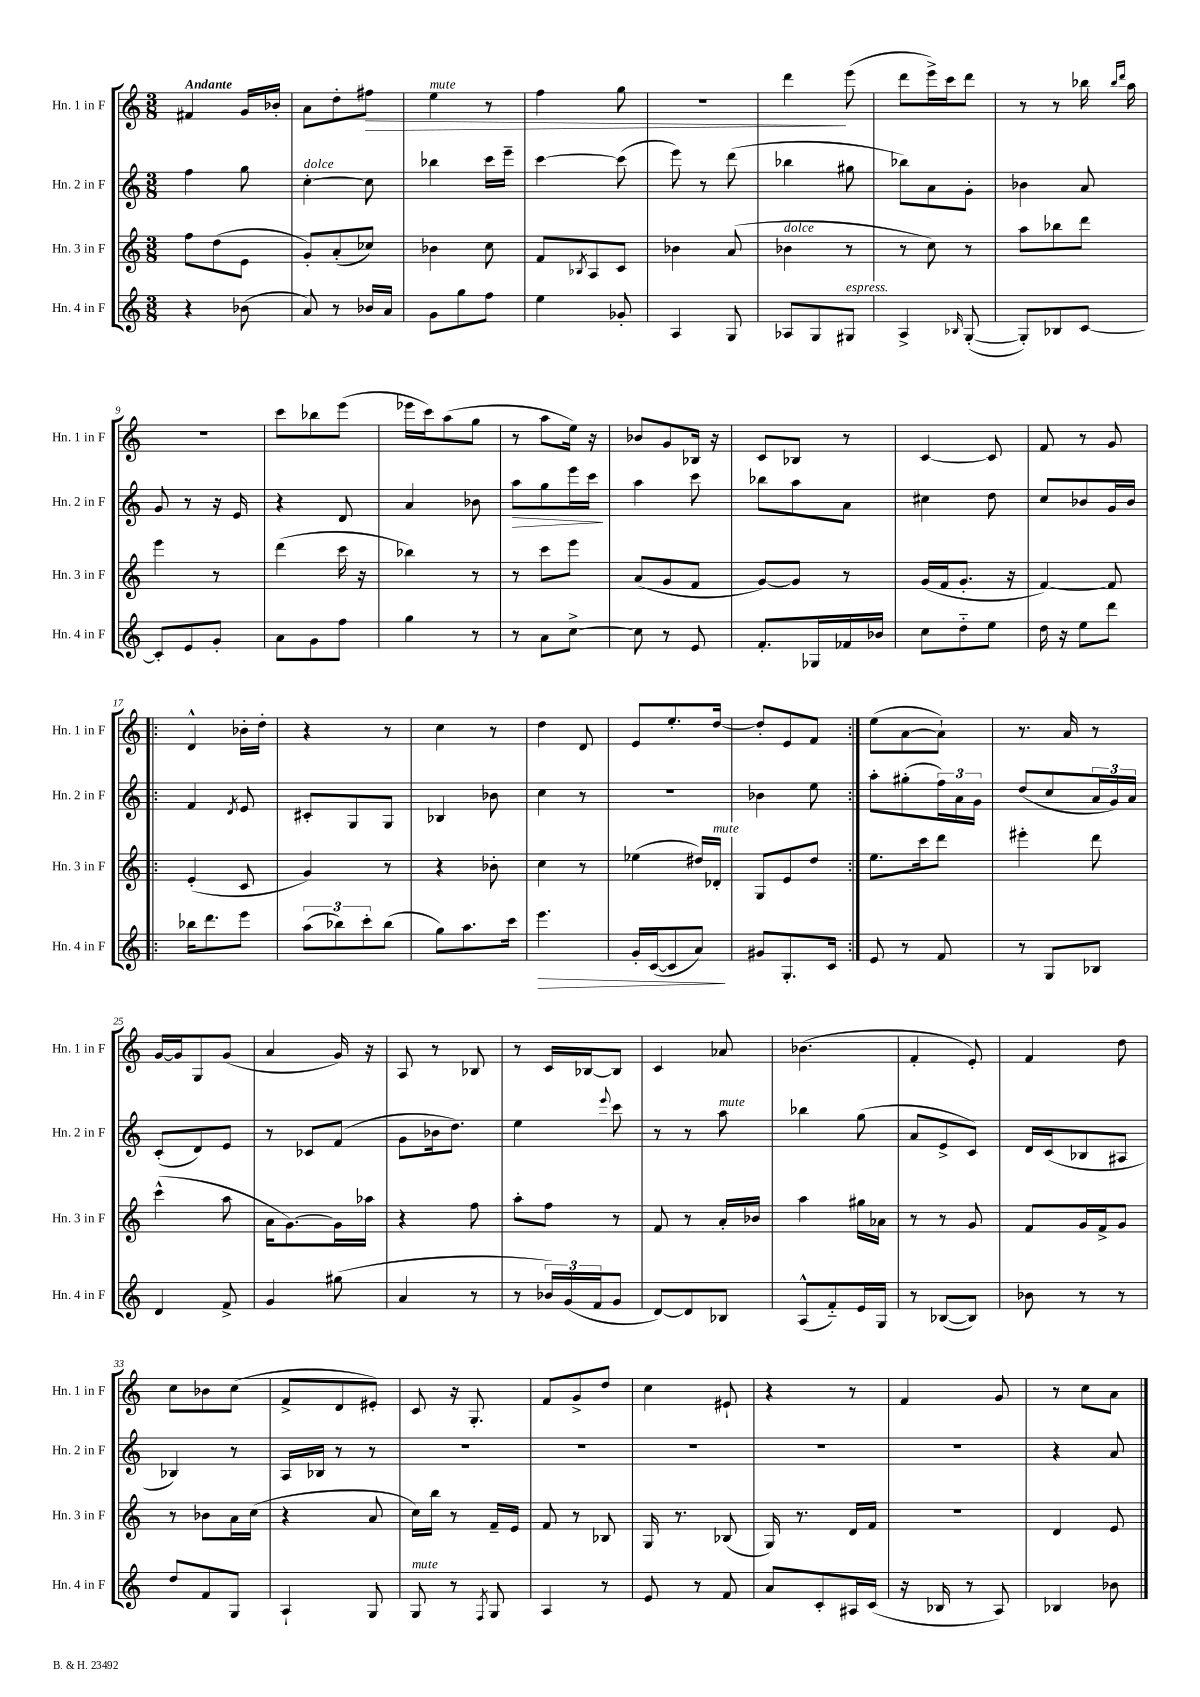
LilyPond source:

<<
\new StaffGroup <<
\new Staff = "s0" \with { instrumentName = "Hn. 1 in F" shortInstrumentName = "Hn. 1 in F" } {
    \clef treble \key c \major \numericTimeSignature \time 3/8 \tempo "Andante"
    fis'4 g'16 bes'16-. |
    a'8 d''8-. fis''8\> |
    e''4^\markup { \italic "mute" } r8 |
    f''4 g''8 |
    R4. |
    d'''4\! e'''8( |
    d'''8 e'''16->) c'''16 d'''8 |
    r8 r8 bes''16 \grace { bes''16 d'''16 } a''16 |
    R4. |
    c'''8 bes''8 e'''8( |
    ees'''16 c'''16) a''8( g''8 |
    r8 a''8 e''16) r16 |
    bes'8 g'8 bes16 r16 |
    c'8 bes8 r8 |
    c'4~ c'8 |
    f'8 r8 g'8 |
    \repeat volta 2 { d'4-^ bes'16-. d''16-. |
    r4 r8 |
    c''4 r8 |
    d''4 d'8 |
    e'8 e''8.-. d''16~ |
    d''8-. e'8 f'8 | }
    e''8( a'8~ a'8-!) |
    r8. a'16 r8 |
    g'16~ g'16 g8 g'8( |
    a'4 g'16) r16 |
    a8 r8 bes8 |
    r8 c'16 bes16~ bes8 |
    c'4 aes'8 |
    bes'4.( |
    f'4-. e'8-.) |
    f'4 d''8 |
    c''8 bes'8 c''8( |
    f'8-> d'8 eis'8-.) |
    c'8 r16 g8.-. |
    f'8 g'8-> d''8 |
    c''4 eis'8-! |
    r4 r8 |
    f'4 g'8 |
    r8 c''8 a'8 \bar "|." |
}
\new Staff = "s1" \with { instrumentName = "Hn. 2 in F" shortInstrumentName = "Hn. 2 in F" } {
    \clef treble \key c \major \numericTimeSignature \time 3/8
    f''4 g''8 |
    c''4~-.^\markup { \italic "dolce" } c''8 |
    bes''4 c'''16 e'''16-- |
    c'''4~ c'''8( |
    e'''8) r8 d'''8( |
    bes''4 gis''8 |
    bes''8) a'8 g'8-. |
    bes'4 a'8 |
    g'8 r8 r16 e'16 |
    r4 d'8 |
    a'4 bes'8 |
    a''8\> g''8 e'''16 c'''16\! |
    a''4 c'''8 |
    bes''8 a''8 a'8 |
    cis''4 d''8 |
    c''8 bes'8 g'16 bes'16 |
    \repeat volta 2 { f'4 \acciaccatura { d'8 } e'8 |
    cis'8-. g8 g8 |
    bes4 bes'8 |
    c''4 r8 |
    R4. |
    bes'4 e''8 | }
    a''8-. gis''8-.( \tuplet 3/2 { f''16) a'16 g'16 } |
    d''8( c''8 \tuplet 3/2 { a'16 g'16) a'16 } |
    c'8-.( d'8) e'8 |
    r8 ces'8 f'8( |
    g'8 bes'16 d''8.) |
    e''4 \appoggiatura { e'''8 } c'''8 |
    r8 r8 a''8^\markup { \italic "mute" } |
    bes''4 g''8( |
    a'8 e'8-> c'8) |
    d'16 c'16( bes8 ais8 |
    bes4) r8 |
    a16 bes16 r8 r8 |
    R4. |
    R4. |
    R4. |
    R4. |
    R4. |
    r4 a'8 \bar "|." |
}
\new Staff = "s2" \with { instrumentName = "Hn. 3 in F" shortInstrumentName = "Hn. 3 in F" } {
    \clef treble \key c \major \numericTimeSignature \time 3/8
    f''8 d''8( e'8 |
    g'8-.) a'8-.( ces''8) |
    bes'4 c''8 |
    f'8 \acciaccatura { bes8 } a8 c'8 |
    bes'4 a'8( |
    bes'4^\markup { \italic "dolce" } r8 |
    r8 c''8) r8 |
    a''8 bes''8 d'''8 |
    e'''4 r8 |
    d'''4( c'''16 r16 |
    bes''4) r8 |
    r8 c'''8 e'''8 |
    a'8( g'8 f'8 |
    g'8~) g'8 r8 |
    g'16( f'16 g'8.-. r16 |
    f'4~) f'8 |
    \repeat volta 2 { e'4-.( c'8 |
    g'4) r8 |
    r4 bes'8-. |
    c''4 r8 |
    ees''4( dis''16) des'16-.^\markup { \italic "mute" } |
    g8 e'8 d''8 | }
    e''8. c'''16 d'''8 |
    eis'''4-. d'''8 |
    c'''4-^( a''8 |
    a'16 g'8.~) g'16 aes''16 |
    r4 f''8 |
    a''8-. f''8 r8 |
    f'8 r8 a'16-. bes'16 |
    a''4 gis''16 aes'16 |
    r8 r8 g'8 |
    f'8 g'16 f'16-> g'8 |
    r8 bes'8 a'16 c''16( |
    r4 a'8 |
    c''16) b''16 r8 f'16-- e'16 |
    f'8 r8 bes8 |
    g16 r8. bes8( |
    g16) r8. d'16 f'16 |
    R4. |
    d'4 e'8 \bar "|." |
}
\new Staff = "s3" \with { instrumentName = "Hn. 4 in F" shortInstrumentName = "Hn. 4 in F" } {
    \clef treble \key c \major \numericTimeSignature \time 3/8
    r4 bes'8( |
    a'8) r8 bes'16 a'16 |
    g'8 g''8 f''8 |
    e''4 ges'8-. |
    a4 g8 |
    aes8 g8 gis8^\markup { \italic "espress." } |
    a4-> \grace { bes16 } g8~-.( |
    g8-.) bes8 c'8~ |
    c'8-. e'8 g'8-. |
    a'8 g'8 f''8 |
    g''4 r8 |
    r8 a'8 c''8~-> |
    c''8 r8 e'8 |
    f'8.-. ges16 fes'16 bes'16 |
    c''8 d''8-_ e''8 |
    d''16 r16 e''8 d'''8 |
    \repeat volta 2 { bes''16 d'''8. e'''8 |
    \tuplet 3/2 { a''8( bes''8) c'''8-. } bes''8( |
    g''8) a''8. c'''16 |
    e'''4.\> |
    g'16-. c'16~( c'8 a'8\!) |
    gis'8 g8.-. c'16 | }
    e'8 r8 f'8 |
    r8 g8 bes8 |
    d'4 f'8-> |
    g'4 gis''8( |
    a'4 r8 |
    r8 \tuplet 3/2 { bes'16) g'16( f'16 } g'8 |
    d'8~) d'8 bes8 |
    a8-^( f'8-_) e'16 g16 |
    r8 bes8~( bes8) |
    bes'8 r8 r8 |
    d''8 f'8 g8 |
    a4-! g8 |
    g8^\markup { \italic "mute" } r8 \acciaccatura { f8 } g8 |
    a4 r8 |
    e'8 r8 f'8 |
    a'8 c'8-. ais16 c'16( |
    r16 bes16 r8 a8) |
    bes4 bes'8 \bar "|." |
}
>>
>>
